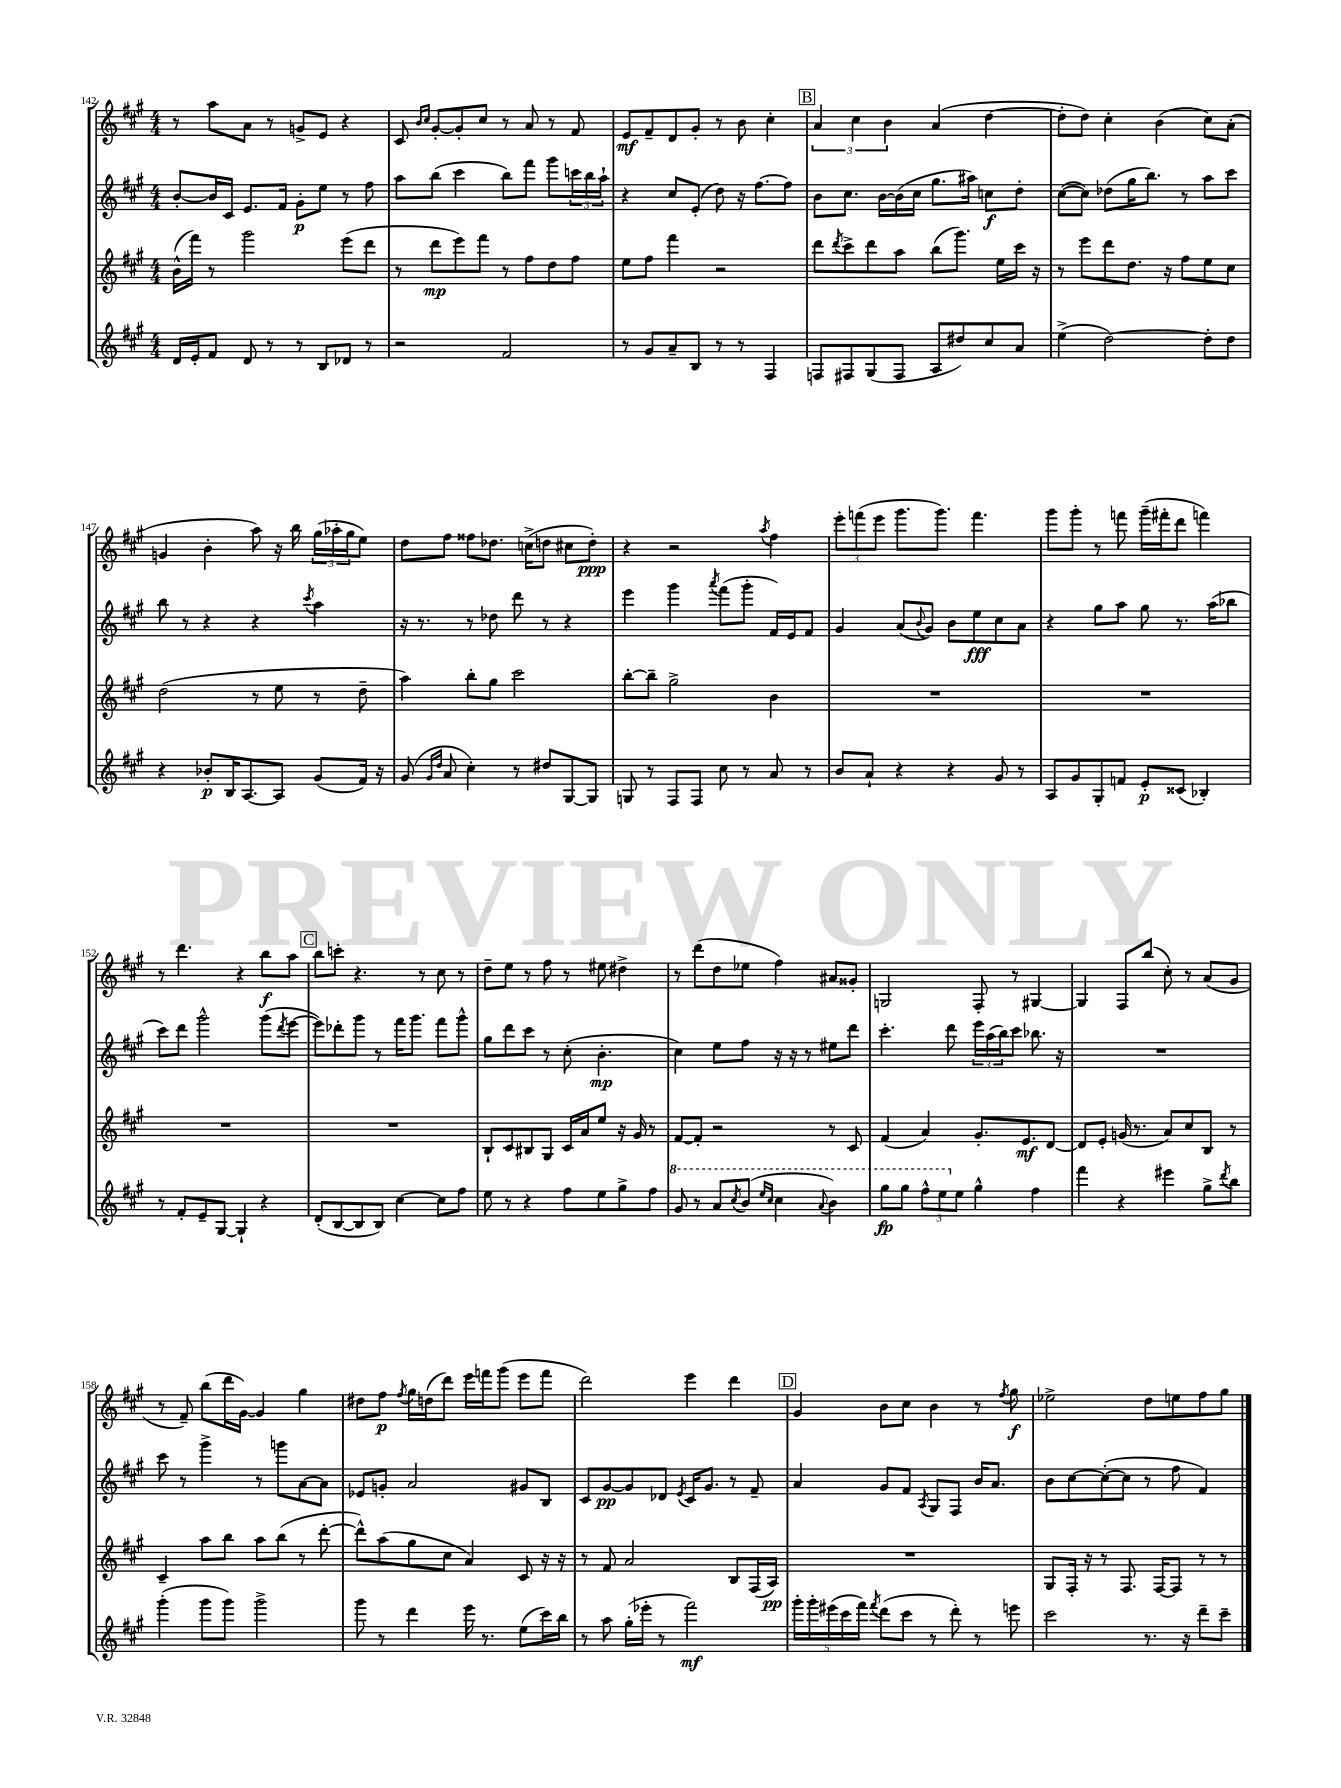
<<
\new StaffGroup <<
\new Staff = "s0" {
    \clef treble \key a \major \numericTimeSignature \time 4/4
    r8 a''8 a'8 r8 g'8-> e'8 r4 |
    cis'8 \grace { b'16 cis''16 } gis'8~-. gis'8-. cis''8 r8 a'8 r8 fis'8 |
    e'8\mf fis'8-- d'8 gis'8-. r8 b'8 cis''4-. |
    \mark \markup { \box "B" } \tuplet 3/2 { a'4 cis''4 b'4 } a'4( d''4~ |
    d''8-. d''8) cis''4-. b'4( cis''8) a'8-.( |
    g'4 b'4-. a''8) r16 b''16 \tuplet 3/2 { gis''16( aes''16-. gis''16 } e''8) |
    d''8 fis''8 fisis''8 des''8. c''16->( d''8 cis''8 d''8-.\ppp) |
    r4 r2 \acciaccatura { a''8 } fis''4 |
    \tuplet 3/2 { e'''8-. f'''8( e'''8 } gis'''8. gis'''8.) f'''4. |
    gis'''8 gis'''8-. r8 f'''8 gis'''16--( fis'''16-. d'''8 f'''4) |
    r8 d'''4. r4 b''8\f a''8 |
    \mark \markup { \box "C" } b''8 c'''8-. r4. r8 cis''8 r8 |
    d''8-- e''8 r8 fis''8 r8 eis''8 dis''4-> |
    r8 d'''8( d''8 ees''8 fis''4) ais'8 gisis'8-. |
    g2 fis8-. r8 gis4~ |
    gis4 fis8 b''8( cis''8-.) r8 a'8( gis'8 |
    r8 fis'8--) b''8( d'''16 gis'16~) gis'4 gis''4 |
    dis''8 fis''8\p \acciaccatura { fis''8 } gis''16 d''16( d'''8) e'''16 f'''16 gis'''8( e'''8 f'''8 |
    d'''2) e'''4 d'''4 |
    \mark \markup { \box "D" } gis'4 b'8 cis''8 b'4 r8 \acciaccatura { fis''8 } gis''8\f |
    ees''2-> d''8 e''8 fis''8 gis''8 \bar "|." |
}
\new Staff = "s1" {
    \clef treble \key a \major \numericTimeSignature \time 4/4
    b'8~-. b'16 cis'16 e'8. fis'16 gis'8-.\p e''8 r8 fis''8 |
    a''8 b''8( cis'''4 b''8) fis'''8 gis'''8 \tuplet 3/2 { c'''16 b''16 a''16-! } |
    r4 cis''8 e'8-.( d''8) r16 fis''8.~ fis''8 |
    \mark \markup { \box "B" } b'8 cis''8. b'16~ b'16( cis''16 gis''8. ais''16) c''8\f d''8-. |
    cis''8~( cis''8) des''8( gis''16 b''8.) r8 a''8 cis'''8 |
    b''8 r8 r4 r4 \acciaccatura { cis'''8 } a''4 |
    r16 r8. r8 des''8 d'''8 r8 r4 |
    e'''4 gis'''4 \acciaccatura { a'''8 } fis'''8( gis'''8-. fis'16) e'16 fis'8 |
    gis'4 a'8( \appoggiatura { b'8 } gis'8) b'8 e''8\fff cis''8 a'8 |
    r4 gis''8 a''8 gis''8 r8. a''16( bes''8 |
    cis'''8) d'''8 gis'''2-^ gis'''8( \acciaccatura { d'''8 } e'''8~ |
    \mark \markup { \box "C" } e'''8) des'''8-. gis'''8 r8 fis'''16 gis'''8. fis'''8 gis'''8-^ |
    gis''8 d'''8 cis'''8 r8 cis''8-.( b'4.-.\mp |
    cis''4) e''8 fis''8 r16 r16 r8 eis''8 d'''8 |
    cis'''4.-. d'''8 \tuplet 3/2 { e'''16 a''16( b''16) } cis'''8 bes''8. r16 |
    R1 |
    cis'''8 r8 gis'''4-> r8 g'''8 a'8~ a'8 |
    ees'8 g'8-. a'2 gis'8 b8 |
    cis'8 gis'8~\pp gis'8 des'8 \acciaccatura { e'8 } cis'16 gis'8. r8 fis'8-- |
    \mark \markup { \box "D" } a'4 gis'8 fis'8 \acciaccatura { a8 } gis8 fis8 b'16 a'8. |
    b'8 cis''8~ cis''8~-.( cis''8 r8 fis''8 fis'4) \bar "|." |
}
\new Staff = "s2" {
    \clef treble \key a \major \numericTimeSignature \time 4/4
    b'16-^( fis'''16) r8 gis'''2 e'''8( d'''8 |
    r8 d'''8\mp e'''8) fis'''8 r8 fis''8 d''8 fis''8 |
    e''8 fis''8 fis'''4 r2 |
    \mark \markup { \box "B" } d'''8 \acciaccatura { d'''8 } cis'''8-> d'''8 a''8 b''8( gis'''8.) e''16 cis'''16 r16 |
    r8 e'''8 d'''8 d''8. r16 fis''8 e''8 cis''8 |
    d''2( r8 e''8 r8 d''8-- |
    a''4) b''8-. gis''8 cis'''2 |
    b''8~-. b''8-- gis''2-> b'4 |
    R1 |
    R1 |
    R1 |
    \mark \markup { \box "C" } R1 |
    b8-! cis'8 bis8 gis8 cis'16 a'16 e''8 r16 gis'16 r8 |
    fis'8~ fis'8-. r2 r8 cis'8 |
    fis'4( a'4) gis'8.-. e'8.\mf d'8~ |
    d'8 e'8-. g'16( r8. a'8) cis''8 b8 r8 |
    cis'4-- a''8 b''8 a''8 b''8( r8 d'''8~-. |
    d'''8-^) a''8( gis''8 cis''8 a'4) cis'8 r16 r16 |
    r8 fis'8 a'2 b8 fis16( a16\pp) |
    \mark \markup { \box "D" } R1 |
    gis8 fis16-. r16 r8 fis8. fis16~ fis8 r8 r8 \bar "|." |
}
\new Staff = "s3" {
    \clef treble \key a \major \numericTimeSignature \time 4/4
    d'16 e'16-. fis'8 d'8 r8 r8 b8 des'8 r8 |
    r2 fis'2 |
    r8 gis'8 a'8-- b8 r8 r8 fis4 |
    \mark \markup { \box "B" } f8 fis8 gis8( fis8 a8 dis''8) cis''8 a'8 |
    e''4->( d''2~) d''8-. d''8 |
    r4 bes'8-.\p b16 a8.~ a8 gis'8( fis'16) r16 |
    gis'8( \grace { gis'16 d''16 } a'8 cis''4-.) r8 dis''8 gis8~ gis8 |
    g8 r8 fis8 fis8 cis''8 r8 a'8 r8 |
    b'8 a'8-! r4 r4 gis'8 r8 |
    a8 gis'8 gis8-. f'8 e'8-.\p cisis'8( bes4-.) |
    r8 fis'8-. e'8-- gis8~ gis4-! r4 |
    \mark \markup { \box "C" } d'8-.( b8~ b8 b8) cis''4~ cis''8 fis''8 |
    e''8 r8 r4 fis''8 e''8 gis''8-> fis''8 |
    \ottava #1 gis''8 r8 a''8 \acciaccatura { cis'''8 } b''8( \grace { e'''16 cis'''16 } cis'''4 \appoggiatura { a''8 } b''4) |
    gis'''8\fp gis'''8 \tuplet 3/2 { fis'''8-^ e'''8 \ottava #0 e''8 } gis''4-^ fis''4 |
    fis'''4 r4 eis'''4 gis''8-> \acciaccatura { d'''8 } b''8 |
    gis'''4-.( gis'''8 gis'''8) gis'''2-> |
    gis'''8 r8 d'''4 e'''16 r8. e''8( cis'''16) b''16 |
    r8 a''8 gis''16-.( ees'''16-. r8 fis'''2\mf) |
    \mark \markup { \box "D" } \tuplet 5/4 { gis'''16-. gis'''16-. eis'''16( cis'''16 fis'''16) } \acciaccatura { fis'''8 } d'''8( cis'''8 r8 d'''8-.) r8 e'''8 |
    cis'''2 r8. r16 d'''8-- cis'''8-- \bar "|." |
}
>>
>>
\layout { \context { \Score currentBarNumber = #142 } }
